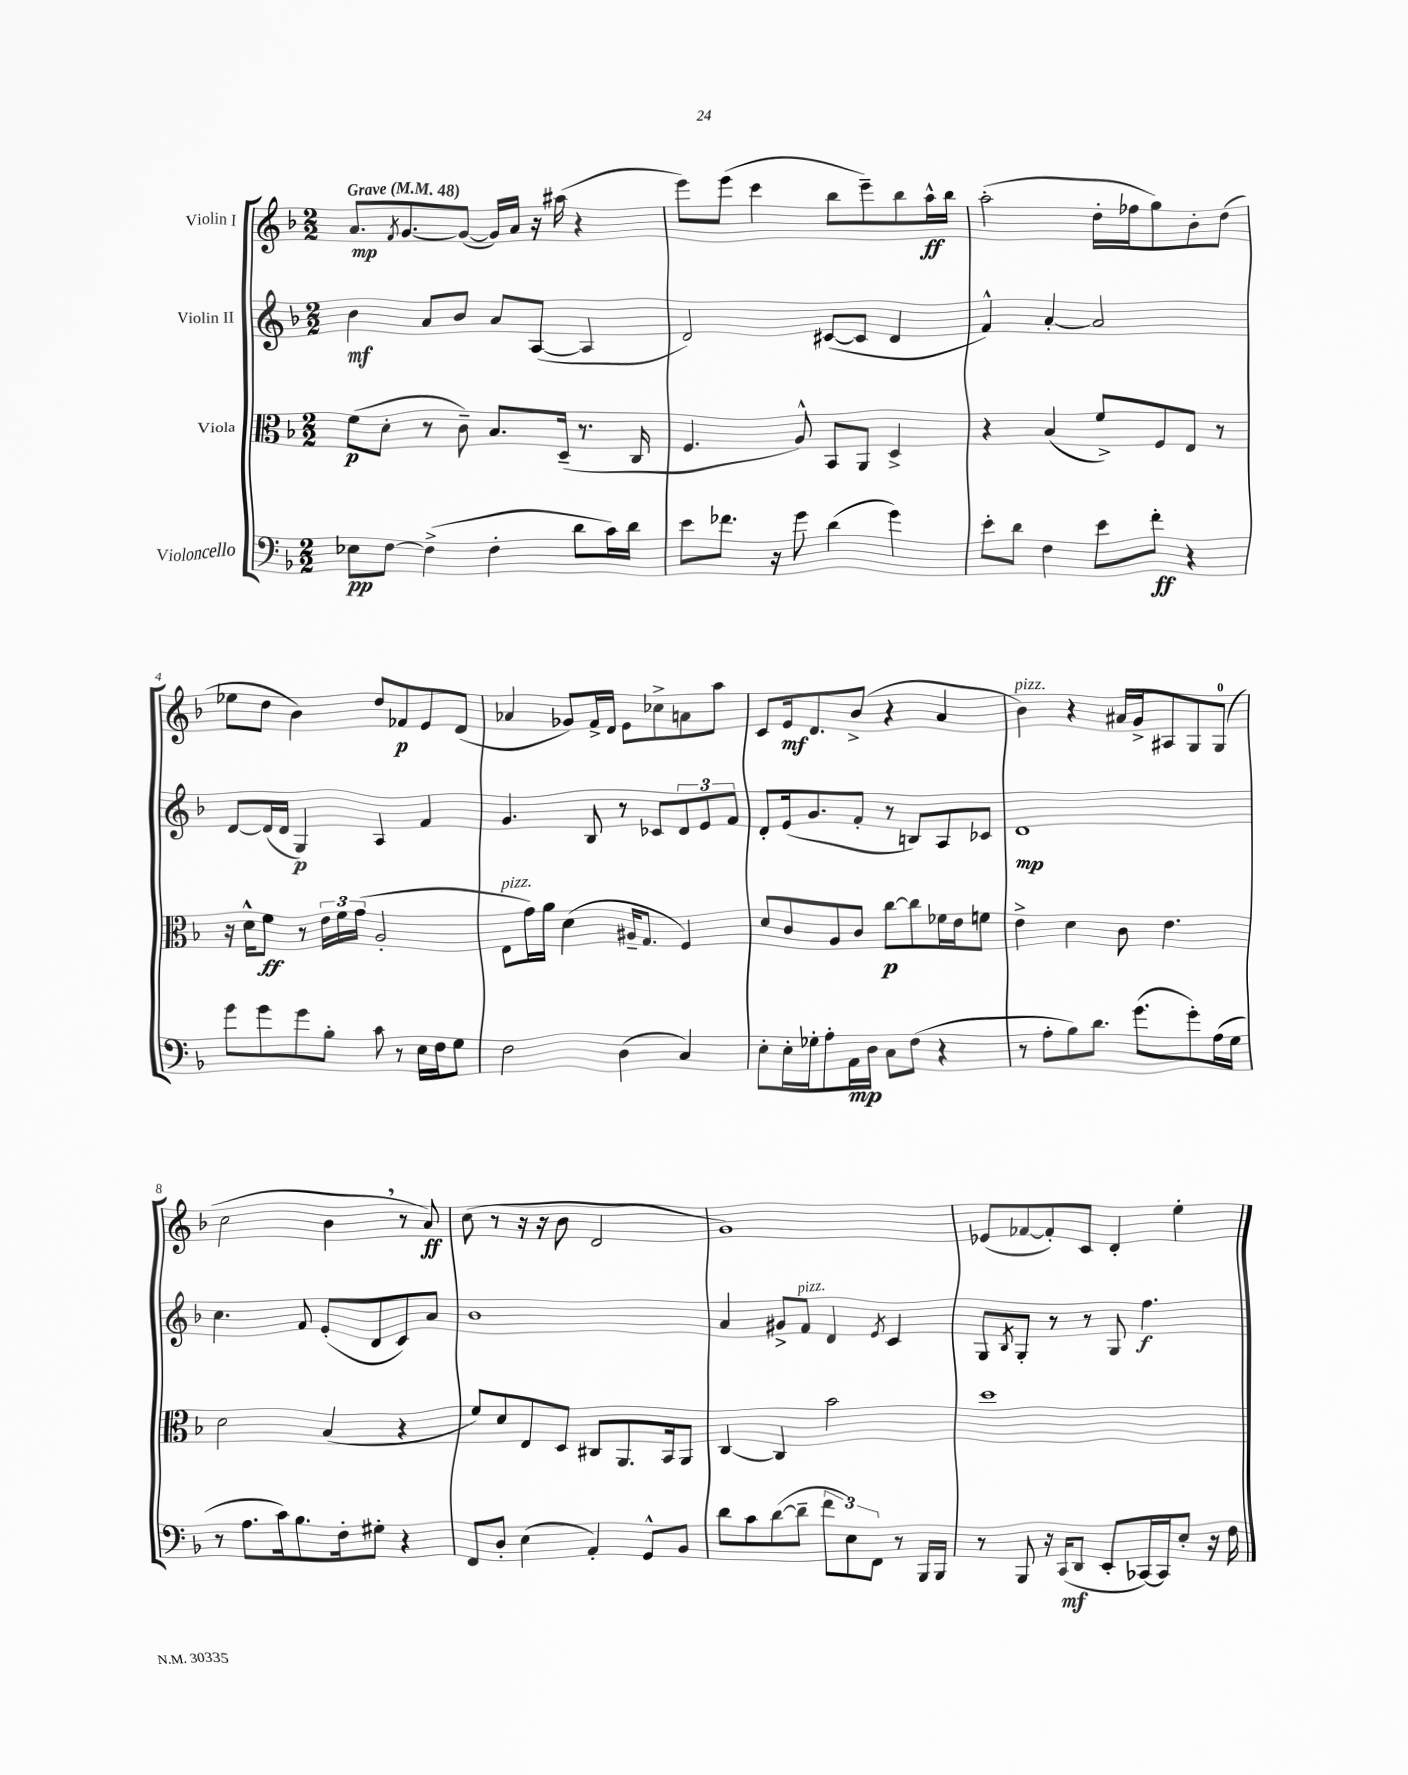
<<
\new StaffGroup <<
\new Staff = "s0" \with { instrumentName = "Violin I" } {
    \clef treble \key f \major \numericTimeSignature \time 2/2 \tempo "Grave" 4 = 48
    a'8.\mp \acciaccatura { f'8 } g'8.~ g'8~( g'16) a'16 r16 ais''16( r4 |
    e'''8) e'''8( c'''4 bes''8 e'''8--) bes''8 a''16-^\ff bes''16 |
    a''2-.( d''16-. fes''16 g''8) bes'8-. d''8( |
    ees''8 d''8 bes'4) d''8 fes'8\p e'8 d'8( |
    aes'4 ges'8) f'16-> d'16 e'8 ces''8-> a'8 a''8 |
    c'8 e'16\mf d'8. bes'8->( r4 a'4 |
    bes'4^\markup { \italic "pizz." }) r4 ais'16 g'16-> ais8 g8 g8-0( |
    c''2 bes'4 \breathe r8 a'8\ff) |
    c''8( r8 r16 r16 bes'8 d'2 |
    g'1) |
    ees'8( fes'8~ fes'8-.) c'8 d'4-. e''4-. \bar "|." |
}
\new Staff = "s1" \with { instrumentName = "Violin II" } {
    \clef treble \key f \major \numericTimeSignature \time 2/2
    bes'4\mf a'8 bes'8 a'8 a8~( a4 |
    d'2) cis'8~( cis'8 d'4 |
    f'4-^) a'4~-. a'2 |
    d'8~ d'16( d'16 g4\p) a4 f'4 |
    g'4. bes8 r8 ces'8 \tuplet 3/2 { d'8 e'8 f'8 } |
    d'8-. e'16( g'8. f'8-. r8 b8) a8 ces'8 |
    d'1\mp |
    c''4. f'8 e'8-.( d'8 c'8) a'8 |
    bes'1 |
    a'4 gis'8-> f'8^\markup { \italic "pizz." } d'4 \acciaccatura { e'8 } c'4 |
    g8 \acciaccatura { bes8 } g8-. r8 r8 g8 f''4.\f \bar "|." |
}
\new Staff = "s2" \with { instrumentName = "Viola" } {
    \clef alto \key f \major \numericTimeSignature \time 2/2
    f'8\p( d'8-. r8 c'8--) bes8. d16--( r8. c16 |
    f4. a8-^) bes,8 a,8 d4-> |
    r4 bes4( f'8->) f8 e8 r8 |
    r16 d'16-^ f'8\ff r8 \tuplet 3/2 { e'16 f'16 g'16( } a2-. |
    e8^\markup { \italic "pizz." } g'16) a'16 d'4( ais16-- g8. f4) |
    d'8 c'8 a8 c'8 c''8~\p c''8 fes'16 e'16 f'8 |
    e'4-> d'4 c'8 e'4. |
    d'2 bes4( r4 |
    f'8) d'8 e8 d8 cis8 a,8. bes,16 a,8 |
    c4~ c4 bes'2 |
    d''1 \bar "|." |
}
\new Staff = "s3" \with { instrumentName = "Violoncello" } {
    \clef bass \key f \major \numericTimeSignature \time 2/2
    ees8\pp f8~ f4->( f4-. d'8 c'16) d'16 |
    e'8 fes'8. r16 g'8 d'4( g'4) |
    e'8-. d'8 f4 e'8 f'8-.\ff r4 |
    g'8 g'8 g'8 bes8-. c'8 r8 e16 f16 g8 |
    f2 d4( c4) |
    e8-. e16-. ges16-. a8-. a,16\mp d16 c8 f8( r4 |
    r8 a8-. bes8) d'8. g'8.( g'8-.) a16( g16 |
    r8 a8. c'16) bes8. f16-. gis8-. r4 |
    f,8 d8-. e4( a,4-.) g,8-^ bes,8 |
    d'8 c'8 d'8~( d'8-- \tuplet 3/2 { f'8 e8) f,8 } r8 bes,,16 bes,,16 |
    r8 bes,,8 r16 c,16\mf( d,8 e,8-. ces,16~) ces,16 e8-. r16 f16 \bar "|." |
}
>>
>>
